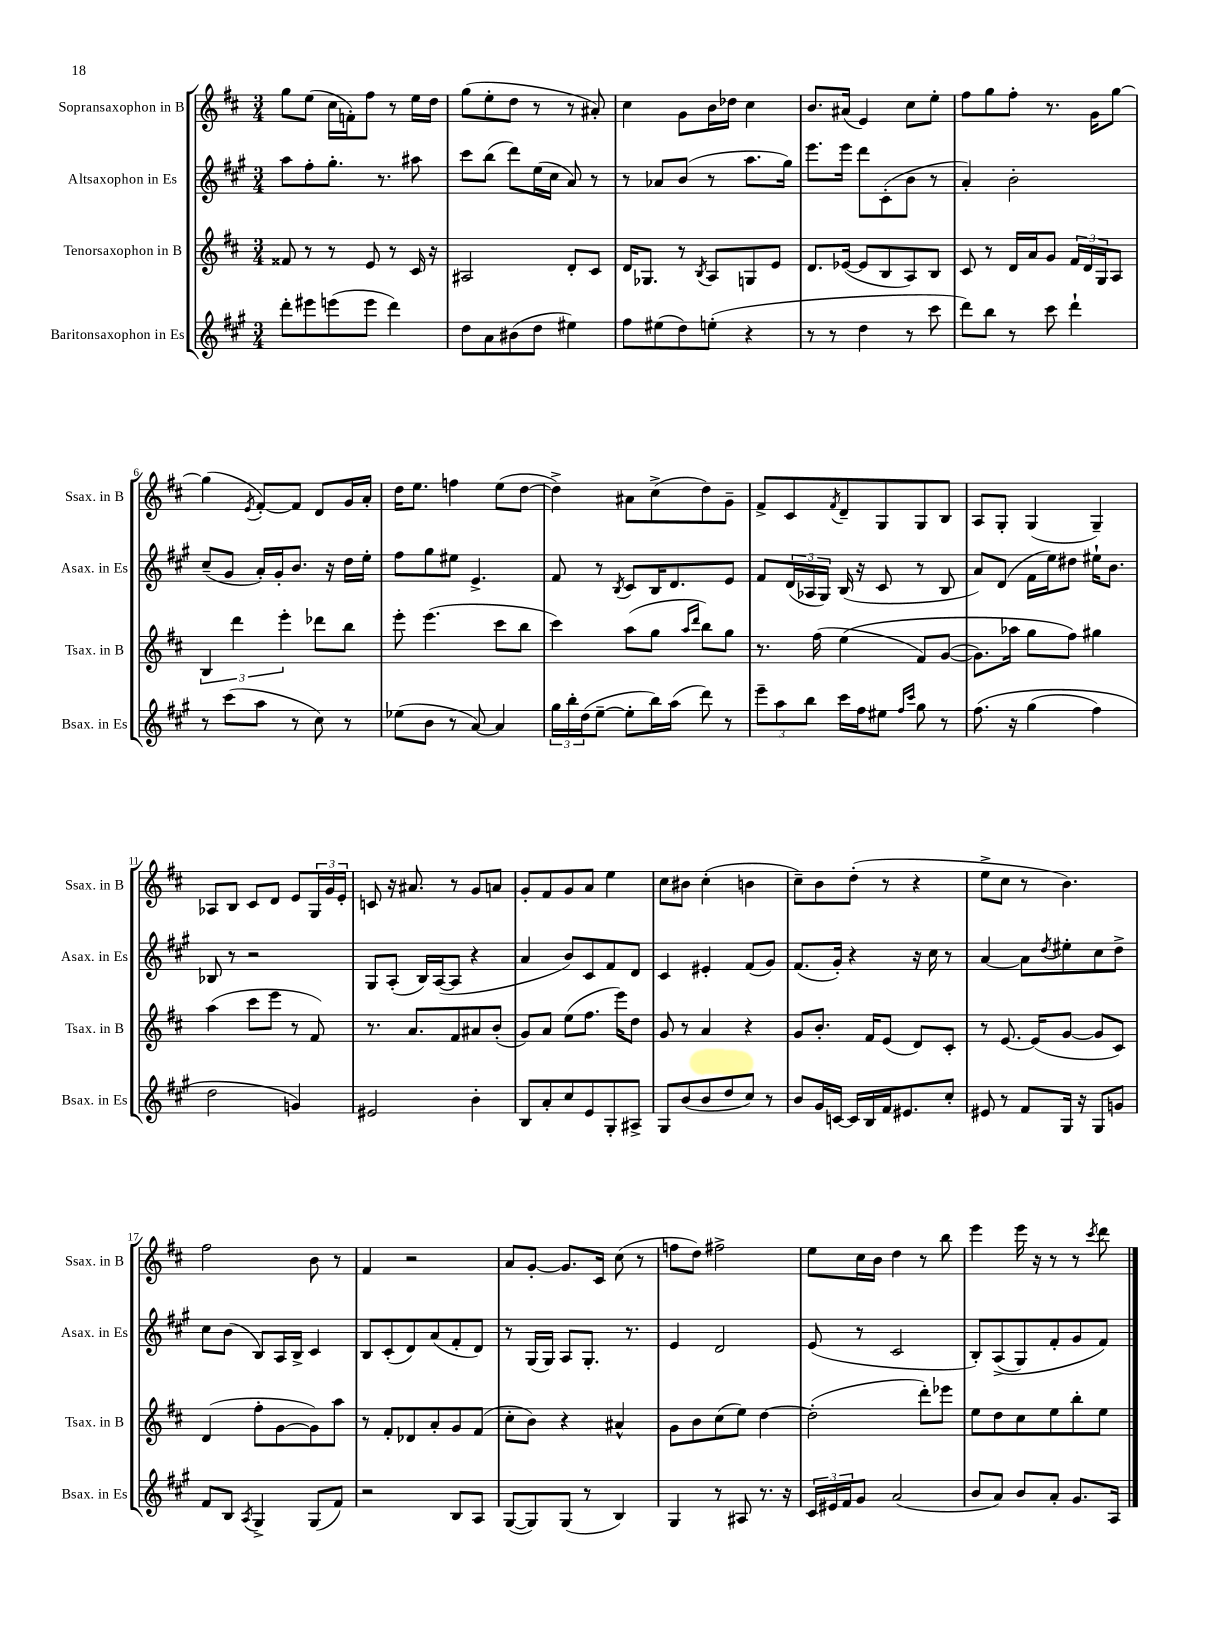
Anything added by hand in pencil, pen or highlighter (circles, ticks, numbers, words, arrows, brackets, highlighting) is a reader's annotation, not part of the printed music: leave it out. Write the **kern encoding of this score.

**kern	**kern	**kern	**kern
*staff4	*staff3	*staff2	*staff1
*clefG2	*clefG2	*clefG2	*clefG2
*k[f#c#g#]	*k[f#c#]	*k[f#c#g#]	*k[f#c#]
*M3/4	*M3/4	*M3/4	*M3/4
8ddd'\L	8f##/	8aa\L	8gg\L
8eee#\	8r	8ff#'\	(8ee\J
(8eee\	8r	8.gg#'\J	16cc#\LL
.	.	.	16f'\J)
8eee\J	8e/	.	8ff#\J
.	.	8.r	.
4ddd\)	8r	.	8r
.	16c#/	8aa#\	16ee\LL
.	16r	.	16dd\JJ
=	=	=	=
8dd\L	2A#/	8ccc#\L	(8gg\L
8a\	.	(8bb\J	8ee'\
(8b#\	.	8ddd\L)	8dd\J
8dd\J	.	(16ee\L	8r
.	.	16cc#\JJ	.
4ee#\)	8d'/L	8a/)	8r
.	8c#/J	8r	8a#'/)
=	=	=	=
8ff#\L	16d/LK	8r	4cc#\
.	8.G-/J	.	.
(8ee#\	.	8a-/L	.
8dd\)	8r	(8b/J	8g\L
.	8qB/	.	.
(8ee'\J	8A/L	8r	16b\L
.	.	.	16dd-\JJ
4r	8G/	8.aa\L	4cc#\
.	8e/J	.	.
.	.	16gg#\Jk)	.
=	=	=	=
8r	8.d/L	8.eee\L	8.b/L
8r	.	.	.
.	([16e-/Jk	16eee\Jk	(16a#/Jk
4dd\	8e-/]L	8ddd\L	4e/)
.	8B/	(8c#'\	.
8r	8A/)	8b\J	8cc#\L
8ccc#\	8B/J	8r	8ee'\J
=	=	=	=
8ddd\L)	8c#/	4a'/)	8ff#\L
8bb\J	8r	.	8gg\
8r	16d/LL	2b'\	8ff#'\J
.	16a/J	.	.
8ccc#\	8g/J	.	8.r
4ddd`\	24f#/LL	.	.
.	24d/	.	.
.	.	.	16g\LK
.	24G/J	.	.
.	8A/J	.	[8gg\J
=	=	=	=
8r	6B/	(8cc#~/L	(4gg\]
(8ccc#\L	.	8g#/J	.
.	6ddd\	.	.
.	.	.	8qe/
8aa\J	.	16a'/LL)	[8f#'/L)
.	.	16g#'/J	.
.	6eee'\	.	.
8r	.	8.b/J	8f#/]J
8cc#\)	8ddd-\L	.	8d/L
.	.	16r	.
8r	8bb\J	16dd\LL	16g/L
.	.	16ee'\JJ	16a'/JJ
=	=	=	=
(8ee-\L	8eee'\	8ff#\L	16dd\LK
.	.	.	8.ee\J
8b\J	(4.eee\	8gg#\	.
8r	.	8ee#\J	4ff\
[8a/)	.	4.e^/	.
4a/]	8ccc#\L	.	(8ee\L
.	8bb\J	.	[8dd\J
=	=	=	=
24gg#\LL	4ccc#\)	8f#/	4dd^\])
24bb'\	.	.	.
(24dd\J	.	.	.
[8ee~\J	.	8r	.
.	.	8qB/	.
8ee'\]L	(8aa\L	8c#/L	8a#\L
16bb\L)	8gg\J	16B/K	(8cc#^\
(16aa\JJ	.	8.d/	.
.	16qqaa/LL	.	.
.	16qqddd/JJ	.	.
8ddd\)	8bb\L)	.	8dd\)
8r	8gg\J	8e/J	8g~\J
=	=	=	=
12eee~\L	8.r	8f#/L	8f#^/L
12aa\	.	.	.
.	.	(24d/L	8c#/
12bb\J	.	24A-/	.
.	(16ff#\	.	.
.	.	24G#/JJ)	.
.	.	.	8qf#/
16ccc#\LL	&(4ee\	(16B/	8d~/
16ff#\J	.	16r	.
8ee#\J	.	8c#/	8G/
16qqff#/LL	.	.	.
16qqccc#/JJ	.	.	.
8gg#\	8f#/L)	8r	8G/
8r	([8g/J	8B/	8B/J
=	=	=	=
&(8.ff#\	8.g\]L)	8a/L)	8A/L
.	.	(8d/J	8G'/J
16r	16aa-\Jk	.	.
(4gg#\	8gg\L	16f#\LL	(4G/
.	.	16ee\J)	.
.	8ff#\J&)	8dd#\J	.
4ff#\)	4gg#\	16ee#`\LK	4G~/)
.	.	8.b\J	.
=	=	=	=
2dd\	(4aa\	8B-/	8A-/L
.	.	8r	8B/J
.	8ccc#\L	2r	8c#/L
.	8eee\J	.	8d/J
4g/&)	8r	.	8e/L
.	8f#/)	.	24G/L
.	.	.	24g/
.	.	.	24e'/JJ
=	=	=	=
2e#/	8.r	8G#/L	8c/
.	.	(8A'/J	16r
.	8.a/L	.	8.a#/
.	.	16B/LL)	.
.	.	([16A/J	.
.	8f#/	8A/]J	8r
4b'\	8a#/	4r	8g/L
.	(8b'/J	.	8a/J
=	=	=	=
8B/L	8g/L)	4a/	8g'/L
8a'/	8a/J	.	8f#/
8cc#/	(8ee\L	8b/L)	8g/
8e/	8.ff#\J	8c#/	8a/J
8G#'/	.	8f#/	4ee\
.	16eee\LK)	.	.
8A#^/J	8dd\J	8d/J	.
=	=	=	=
8G#/L	8g/	4c#/	8cc#\L
(8b/	8r	.	8b#\J
8b/	4a/	4e#'/	(4cc#'\
8dd/	.	.	.
8cc#/J)	4r	(8f#/L	4b\
8r	.	8g#/J)	.
=	=	=	=
8b/L	8g/L	(8.f#/L	8cc#~\L)
16g#/L	8.b'/J	.	8b\
[16c/JJ	.	16g#'/Jk)	.
16c/]LL	.	4r	(8dd'\J
16B/	16f#/LK	.	.
16f#/J	(8e/J	.	8r
8.e#/	.	.	.
.	8d/L)	16r	4r
.	.	16cc#\	.
8cc#'/J	8c#'/J	8r	.
=	=	=	=
8e#/	8r	[4a/	8ee^\L
8r	[8.e/	.	8cc#\J
8f#/L	.	8a\]L	8r
.	(16e/]LK	.	.
.	.	8qdd/	.
16G#/Jk	[8g/J	8ee#'\	4.b\)
16r	.	.	.
8G#/L	8g/]L	8cc#\	.
8g/J	8c#/J)	8dd^\J	.
=	=	=	=
8f#/L	(4d/	8cc#\L	2ff#\
8B/J	.	(8b\J	.
8qA/	.	.	.
4G#^/	8ff#'\L	8B/L)	.
.	[8g\	16A/L	.
.	.	16B^/JJ	.
(8G#/L	8g\])	4c#/	8b\
8f#/J)	8aa\J	.	8r
=	=	=	=
2r	8r	8B/L	4f#/
.	8f#'/L	(8c#'/	.
.	8d-/	8d/)	2r
.	8a'/	(8a/	.
8B/L	8g/	8f#'/	.
8A/J	(8f#/J	8d/J)	.
=	=	=	=
([8G#/L	8cc#'\L	8r	8a/L
8G#/])	8b\J)	(16G#/LL	[8g'/J
.	.	16G#/JJ)	.
(8G#/J	4r	8A/L	8.g/]L
8r	.	8.G#'/J	.
.	.	.	16c#/Jk
4B/)	4a#^^/	.	(8cc#\
.	.	8.r	.
.	.	.	8r
=	=	=	=
4G#/	8g\L	4e/	8ff\L
.	8b\	.	8dd\J)
8r	(8cc#\	2d/	2ff#^\
8A#/	8ee\J)	.	.
8.r	[4dd\	.	.
16r	.	.	.
=	=	=	=
24c#/LL	(2dd'\]	(8e/	8ee\L
24e#/	.	.	.
24f#/J	.	.	.
8g#/J	.	8r	16cc#\L
.	.	.	16b\JJ
(2a/	.	2c#/	4dd\
.	8ddd'\L)	.	8r
.	8eee-\J	.	8bb\
=	=	=	=
8b/L	8ee\L	8B'/L)	4eee\
8a/J)	8dd\	&((8A^/	.
8b/L	8cc#\	8G#/)	16eee\
.	.	.	16r
8a'/J	8ee\	8f#'/	8r
8.g#/L	8bb'\	8g#/	8r
.	.	.	8qccc#/
.	8ee\J	8f#/J&)	8ddd\
16A/Jk	.	.	.
==	==	==	==
*-	*-	*-	*-
